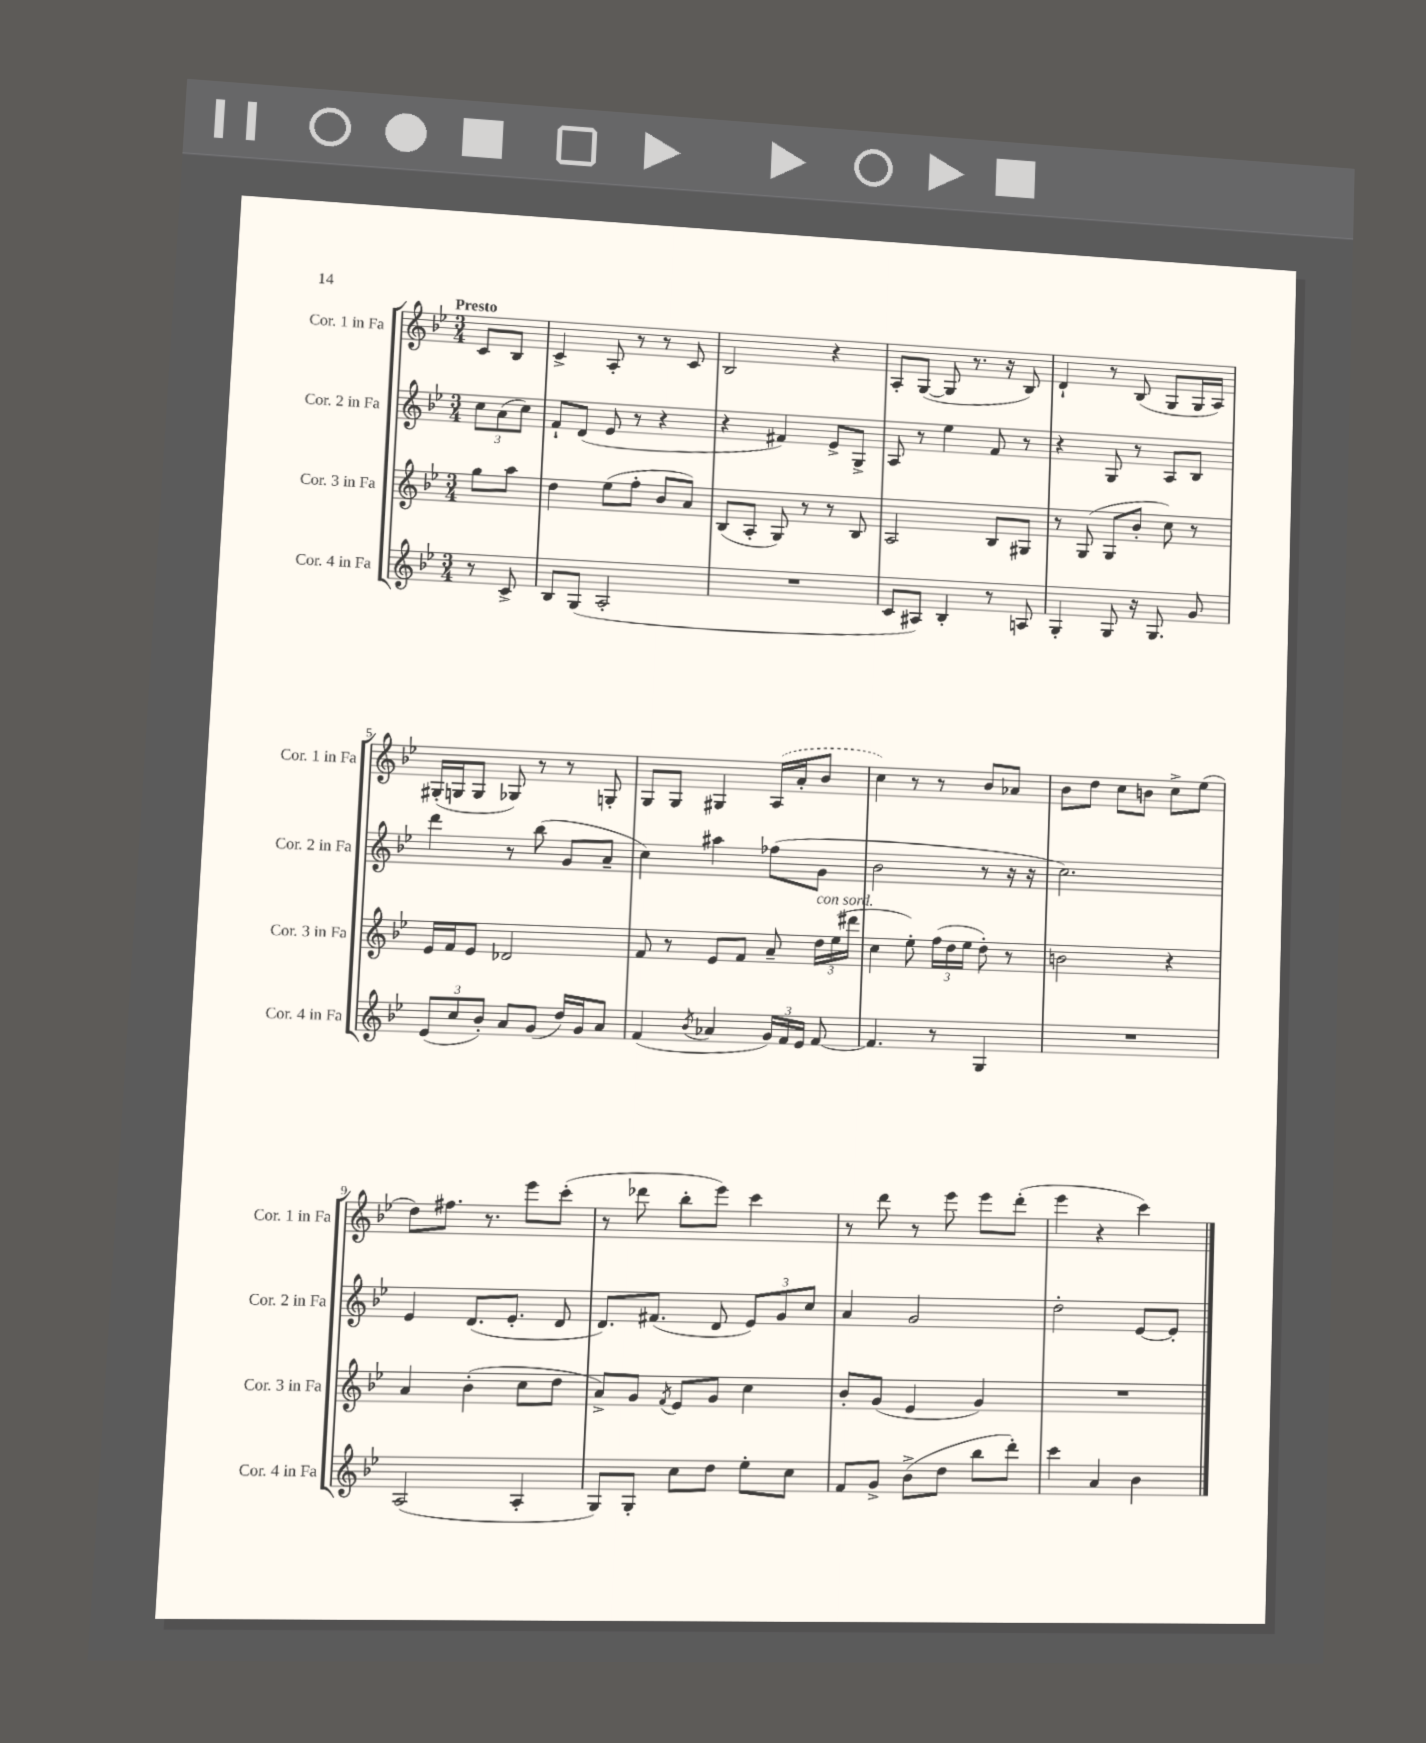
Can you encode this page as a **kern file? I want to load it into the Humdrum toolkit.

**kern	**kern	**kern	**kern
*part4	*part3	*part2	*part1
*staff4	*staff3	*staff2	*staff1
*I"Cor. 4 in Fa	*I"Cor. 3 in Fa	*I"Cor. 2 in Fa	*I"Cor. 1 in Fa
*I'Cor. 4 in Fa	*I'Cor. 3 in Fa	*I'Cor. 2 in Fa	*I'Cor. 1 in Fa
*clefG2	*clefG2	*clefG2	*clefG2
*k[b-e-]	*k[b-e-]	*k[b-e-]	*k[b-e-]
*M3/4	*M3/4	*M3/4	*M3/4
=	=	=	=
!	!	!	!LO:TX:a:B:t=Presto
8r	8gg\L	12cc\L	8c/L
.	.	(12a\	.
8c^/	8aa\J	.	8B-/J
.	.	12cc\J)	.
=1	=1	=1	=1
8B-/L	4dd\	8f`/L	4c^/
(8G/J	.	(8d/J	.
2A'/	(8ee-\L	8e-/	8A'/
.	8ff'\J	8r	8r
.	8b-/L	4r	8r
.	8a/J)	.	8c/
=2	=2	=2	=2
2.r	(8B-/L	4r	2B-/
.	8A'/J	.	.
.	8G/)	4f#X/)	.
.	8r	.	.
.	8r	8e-^/L	4r
.	8B-/	8G^/J	.
=3	=3	=3	=3
8c/L	2A/	8A/	8A'/L
8A#X/J)	.	8r	([8G/J
4B-'/	.	4ee-\	8G/]
.	.	.	8.r
8r	8B-/L	8f/	.
.	.	.	16r
8An/	8G#X/J	8r	8B-/)
=4	=4	=4	=4
4G'/	8r	4r	4d`/
.	(8G/	.	.
8G/	8G/L	8G/	8r
16r	8b-'/J	8r	(8B-/
8.G/	.	.	.
.	8cc\)	8A/L	8G/L
8g/	8r	8B-/J	16G/L
.	.	.	16A/JJ)
!!LO:LB:g=z
=5	=5	=5	=5
(12e-/L	16e-/LL	4ddd\	(16G#X'/LL
.	16f/J	.	16Gn/J
12cc/	.	.	.
.	8e-/J	.	8G/J
12b-'/J)	.	.	.
8a/L	2d-X/	8r	8G-X/)
(8g/J	.	(8bb-\	8r
16dd/LL)	.	8g/L	8r
16g/J	.	.	.
8a/J	.	8a~/J	8Gn'/
=6	=6	=6	=6
(4f/	8f/	4cc\)	8G/L
.	8r	.	8G/J
8qb-/	.	.	.
4a-X/	8e-/L	4aa#X\	4G#X/
.	8f/J	.	.
24g/LL)	8a~/	(8ff-X\L	(16A/LL
24f/	.	.	.
.	.	.	16a'/J
24e-/JJ	.	.	.
!	!LO:TX:a:i:t=con sord.	!	!
[8f/	24dd\LL	8g\J	8b-/J
.	(24ee-\	.	.
.	24ddd#X\JJ	.	.
=7	=7	=7	=7
4.f/]	4cc\	2b-\	4cc\)
.	8ee-'\)	.	8r
8r	(24ff\LL	.	8r
.	24dd\	.	.
.	24ee-\JJ	.	.
4G/	8dd'\)	8r	8b-/L
.	8r	16r	8a-X/J
.	.	16r	.
=8	=8	=8	=8
2.r	2bn\	2.cc\)	8b-\L
.	.	.	8dd\J
.	.	.	8cc\L
.	.	.	8bn\J
.	4r	.	8cc^\L
.	.	.	(8ee-\J
!!LO:LB:g=z
=9	=9	=9	=9
(2A/	4a/	4e-/	8dd\L)
.	.	.	8.ff#X\J
.	(4b-'\	(8.d/L	.
.	.	.	8.r
.	.	8.e-'/J	.
4A'/	8cc\L	.	8eee-\L
.	8dd\J	8d/	(8ccc'\J
=10	=10	=10	=10
8G/L)	8a^/L)	8.d/L)	8r
8G'/J	8g/J	.	8ddd-X\
.	.	(8.f#X/J	.
.	8qf/	.	.
8cc\L	8e-/L	.	8bb-'\L
8dd\J	8g/J	8d/	8eee-\J)
8ee-'\L	4cc\	12e-/L)	4ccc\
.	.	12g/	.
8cc\J	.	.	.
.	.	12cc/J	.
=11	=11	=11	=11
8f/L	8b-'/L	4a/	8r
8g^/J	(8g/J	.	8ddd\
(8b-^\L	4e-/	2g/	8r
8dd\J	.	.	8eee-\
8bb-\L	4g/)	.	8eee-\L
8ddd'\J)	.	.	(8ddd'\J
=12	=12	=12	=12
4ccc\	2.r	2dd'\	4eee-\
4a/	.	.	4r
4b-\	.	[8e-/L	4ccc\)
.	.	8e-'/J]	.
==	==	==	==
*-	*-	*-	*-
